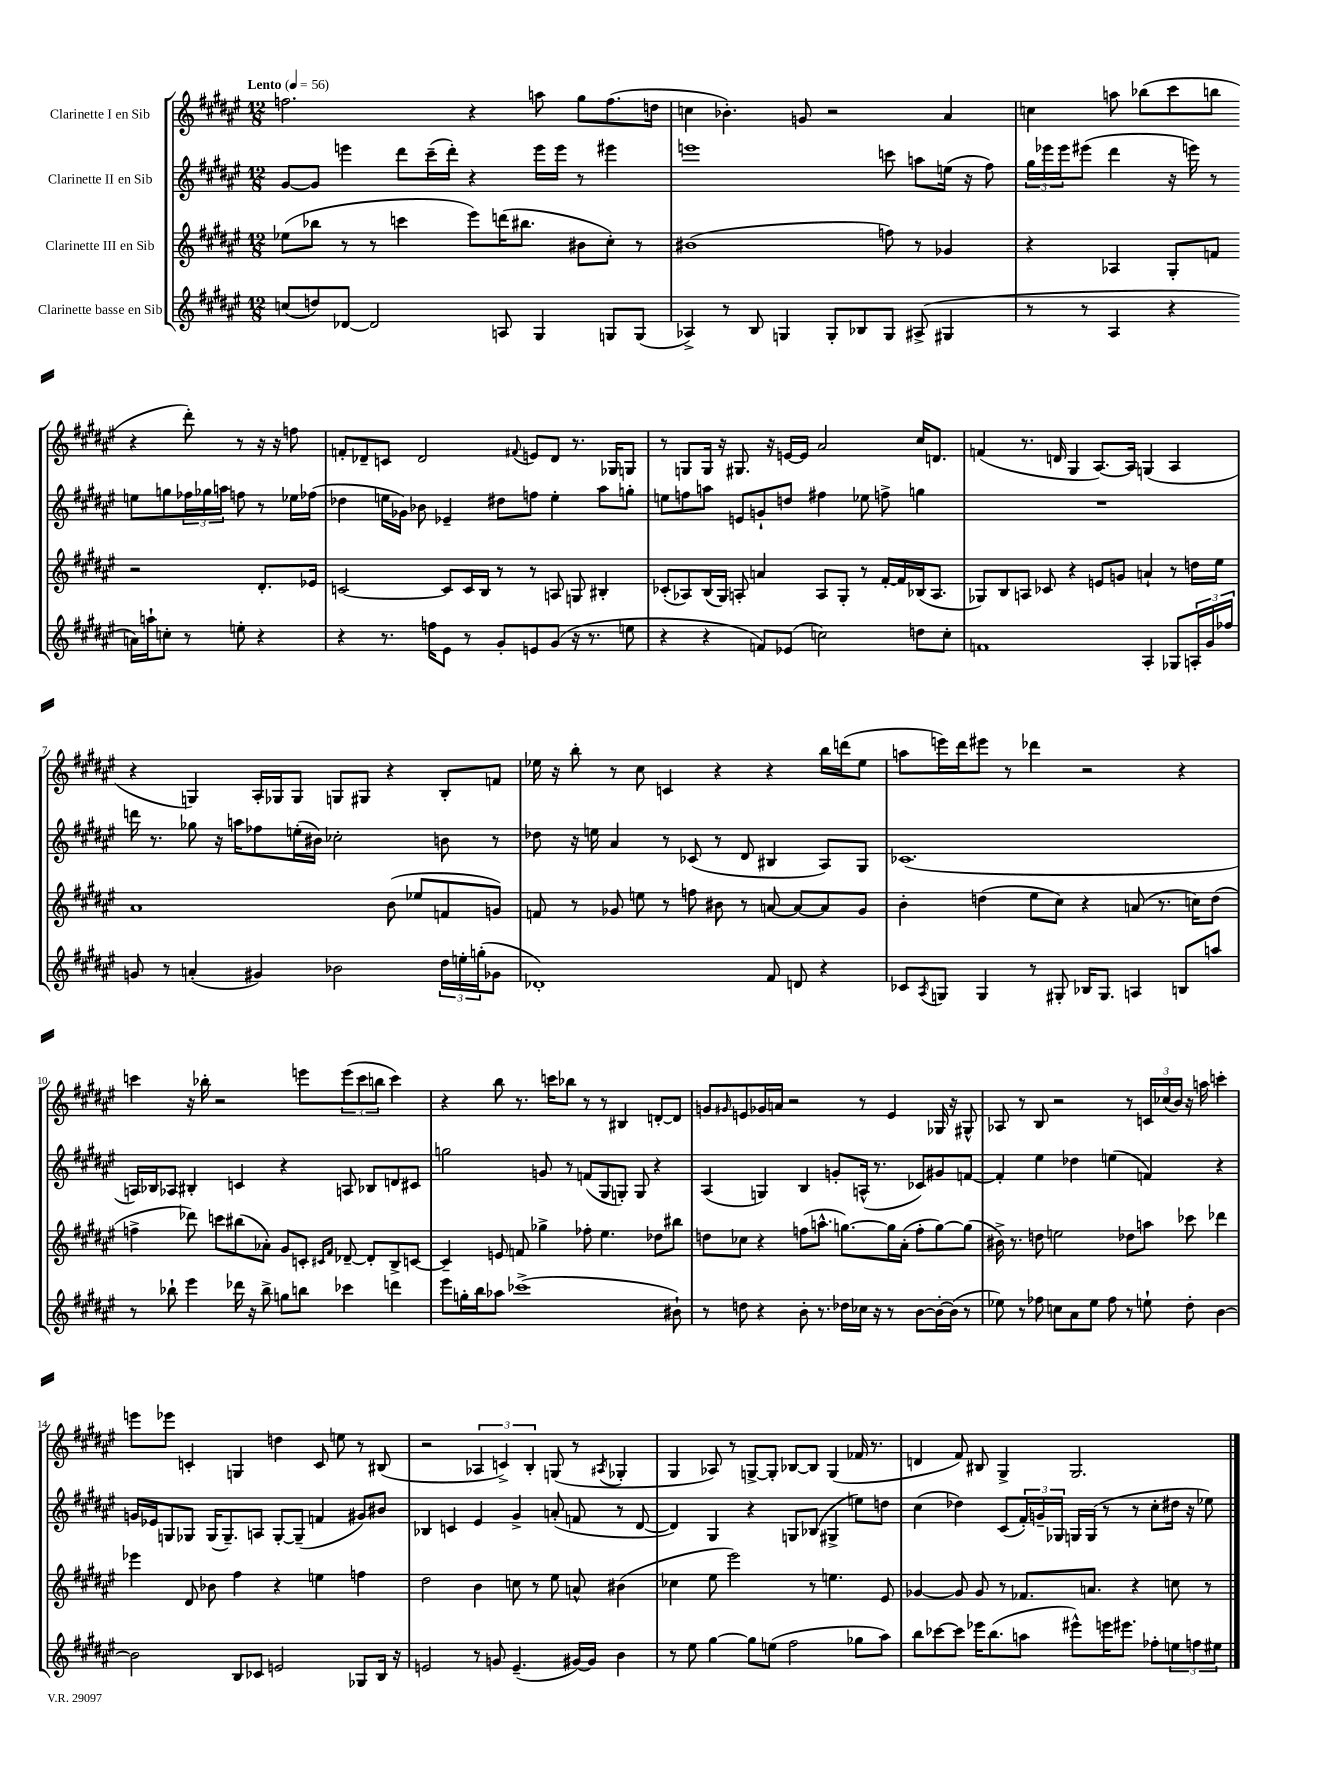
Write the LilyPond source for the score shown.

<<
\new StaffGroup <<
\new Staff = "s0" \with { instrumentName = "Clarinette I en Sib" } {
    \clef treble \key fis \major \numericTimeSignature \time 12/8 \tempo "Lento" 4 = 56
    f''2. r4 a''8 gis''8 f''8.( d''16 |
    c''4 bes'4.-.) g'8 r2 ais'4 |
    c''4 a''8 bes''8( cis'''8 b''8 r4 dis'''8-.) r8 r16 r16 f''8 |
    f'8-. des'8-- c'8 des'2 \appoggiatura { fis'8 } e'8 des'8 r8. ges16 g8 |
    r8 g8 g16 r16 gis8. r16 e'16~ e'16 ais'2 cis''16 d'8. |
    f'4( r8. d'16 gis4 ais8.~) ais16 g4( ais4 |
    r4 g4) ais16-. ges16 ges8 g8 gis8 r4 b8-. f'8 |
    ees''16 r16 b''8-. r8 cis''8 c'4 r4 r4 b''16 d'''16( ees''8 |
    a''8 e'''16) dis'''16 eis'''8 r8 des'''4 r2 r4 |
    c'''4 r16 bes''16-. r2 e'''8 \tuplet 3/2 { e'''8( c'''8 b''8 } c'''4) |
    r4 b''8 r8. c'''16 bes''8 r8 r8 bis4 d'8~-. d'8 |
    g'8 \grace { gis'16 } e'8 ges'16 a'16 r2 r8 e'4 ges16 r16 gis8-^ |
    aes8 r8 b8 r2 r8 \tuplet 3/2 { c'16 ces''16( b'16) } r16 a''16 c'''4-. |
    e'''8 ees'''8 c'4-. g4 d''4 c'8 e''8 r8 bis8( |
    r2 \tuplet 3/2 { aes4 c'4->) b4-. } g8( r8 \acciaccatura { ais8 } ges4-. |
    gis4 aes8) r8 g8~-> g8-. bes8~ bes8 g4( fes'16 r8. |
    d'4 fis'8) bis8 gis4-> gis2. \bar "|." |
}
\new Staff = "s1" \with { instrumentName = "Clarinette II en Sib" } {
    \clef treble \key fis \major \numericTimeSignature \time 12/8
    gis'8~ gis'8 e'''4 dis'''8 cis'''16--( dis'''16-.) r4 e'''16 e'''16 r8 eis'''4 |
    e'''1 c'''8 a''8 e''16( r16 fis''8) |
    \tuplet 3/2 { gis''16 ees'''16 ees'''16 } eis'''8( dis'''4 r16 e'''16) r8 e''8 g''8 \tuplet 3/2 { fes''16 ges''16 a''16 } f''8 r8 ees''16 fes''16( |
    des''4 e''16 ges'16) bes'8 ees'4-- dis''8 f''8 e''4-. ais''8 g''8-. |
    e''8 f''8 a''8 e'8 g'8-! d''8 fis''4 ees''8 f''8-> g''4 |
    R1. |
    d'''16 r8. ges''8 r16 a''16 fes''8 e''16-.( bis'16) ces''2-. b'8 r8 |
    des''8 r16 e''16 ais'4 r8 ces'8( r8 dis'8 bis4 ais8) gis8 |
    ces'1.( |
    a16) bes16 aes8 bis4-. c'4 r4 a8 bes8 d'8 cis'8 |
    g''2 g'8 r8 f'8( gis8 g8-.) g8 r4 |
    ais4( g4) b4 g'8-. a16-^( r8. ces'8) gis'8 f'8~ |
    f'4-. eis''4 des''4 e''4( f'4) r4 |
    g'16 ees'16 g8 ges8 ges16( ges8.--) a8 ges8~-. ges8--( f'4 gis'8) bis'8 |
    bes4 c'4 eis'4 gis'4-> a'8-.( f'8 r8 dis'8~ |
    dis'4) gis4 r4 g8 bes8( gis4-> e''8) d''8 |
    cis''4( des''4) cis'8( \tuplet 3/2 { fis'16-.) g'16-- ges16 } g16 g16( r8 r8 cis''8-. dis''16 r16 ees''8) \bar "|." |
}
\new Staff = "s2" \with { instrumentName = "Clarinette III en Sib" } {
    \clef treble \key fis \major \numericTimeSignature \time 12/8
    ees''8( bes''8 r8 r8 c'''4 eis'''8) d'''16( bis''8. bis'8 cis''8-.) r8 |
    bis'1( f''8) r8 ges'4 |
    r4 aes4 gis8-. f'8 r2 dis'8.-. ees'16 |
    c'2~ c'8 c'16 b16 r8 r8 a8 g8 bis4-. |
    ces'8-.( aes8) b16( gis16) a8-. a'4 a8 gis8-. r8 fis'16~-. fis'16 bes16( a8. |
    ges8) b8 a8 ces'8 r4 e'8 g'8 a'4-! r8 d''16 eis''16 |
    ais'1 b'8( ees''8 f'8 g'8) |
    f'8 r8 ges'8 e''8 r8 f''8 bis'8 r8 a'8~ a'8~ a'8 ges'8 |
    b'4-. d''4( eis''8 cis''8) r4 a'8( r8. c''16) d''8( |
    f''4-> des'''8) c'''8 bis''8( aes'8-.) gis'8 c'8-. \grace { cis'16 fis'16 } des'8~-- des'8-. b8-> c'8~ |
    c'4-- e'8 f'8 ges''4-> fes''8-. eis''4. des''8 bis''8 |
    d''8 ces''8 r4 f''8( a''8.-^ g''8.~) g''16 ais'16-.( f''8-. g''8~) g''8( |
    bis'16->) r8. d''8 e''2 des''8 a''8 ces'''8 des'''4 |
    ees'''4 dis'8 bes'8 fis''4 r4 e''4 f''4 |
    dis''2 b'4 c''8 r8 eis''8 a'8-^ bis'4( |
    ces''4 eis''8 eis'''2) r8 e''4. eis'8 |
    ges'4~ ges'8 ges'8 r8 fes'8. a'8. r4 c''8 r8 \bar "|." |
}
\new Staff = "s3" \with { instrumentName = "Clarinette basse en Sib" } {
    \clef treble \key fis \major \numericTimeSignature \time 12/8
    c''8( d''8) des'8~ des'2 a8 gis4 g8 g8( |
    aes4->) r8 b8 g4 g8-. bes8 g8 ais8->( gis4 |
    r8 r8 ais4 r4 a'16) a''16-! c''8-. r8 e''8-. r4 |
    r4 r8. f''16 eis'8 r8 gis'8-. e'8 gis'8( r16 r8. e''8 |
    r4 r4 f'8) ees'8( c''2) d''8 c''8-. |
    f'1 ais4-. ges8 \tuplet 3/2 { a16-. gis'16 fes''16 } |
    g'8 r8 a'4-.( gis'4) bes'2 \tuplet 3/2 { dis''16 e''16-. g''16-.( } ges'8 |
    des'1-.) fis'8 d'8 r4 |
    ces'8 \acciaccatura { ais8 } g8 g4 r8 gis8-. bes16 gis8. a4 b8 a''8 |
    r8 bes''8-! eis'''4 des'''16 r16 bes''8-> g''8 b''8 ces'''4 d'''4 |
    eis'''8 g''16-. b''16 aes''8 ces'''1->( bis'8-!) |
    r8 d''8 r4 b'8-. r8. des''16 ces''16 r16 r8 b'8~ b'16~-. b'16( r8 |
    ees''8) r8 fes''8 c''8 ais'8 ees''8 fes''8 r8 e''8-! dis''8-. b'4~ |
    b'2 b8 ces'8 e'2 ges8 b16 r16 |
    e'2 r8 g'8 e'4.--( gis'16~) gis'16 b'4 |
    r8 eis''8 gis''4~ gis''8 e''8( fis''2 ges''8 ais''8) |
    b''8 ces'''8~ ces'''8 ees'''16 b''8.( a''8 eis'''8-^) e'''16 eis'''8. fes''8-. \tuplet 3/2 { e''8 f''8 eis''8 } \bar "|." |
}
>>
>>
